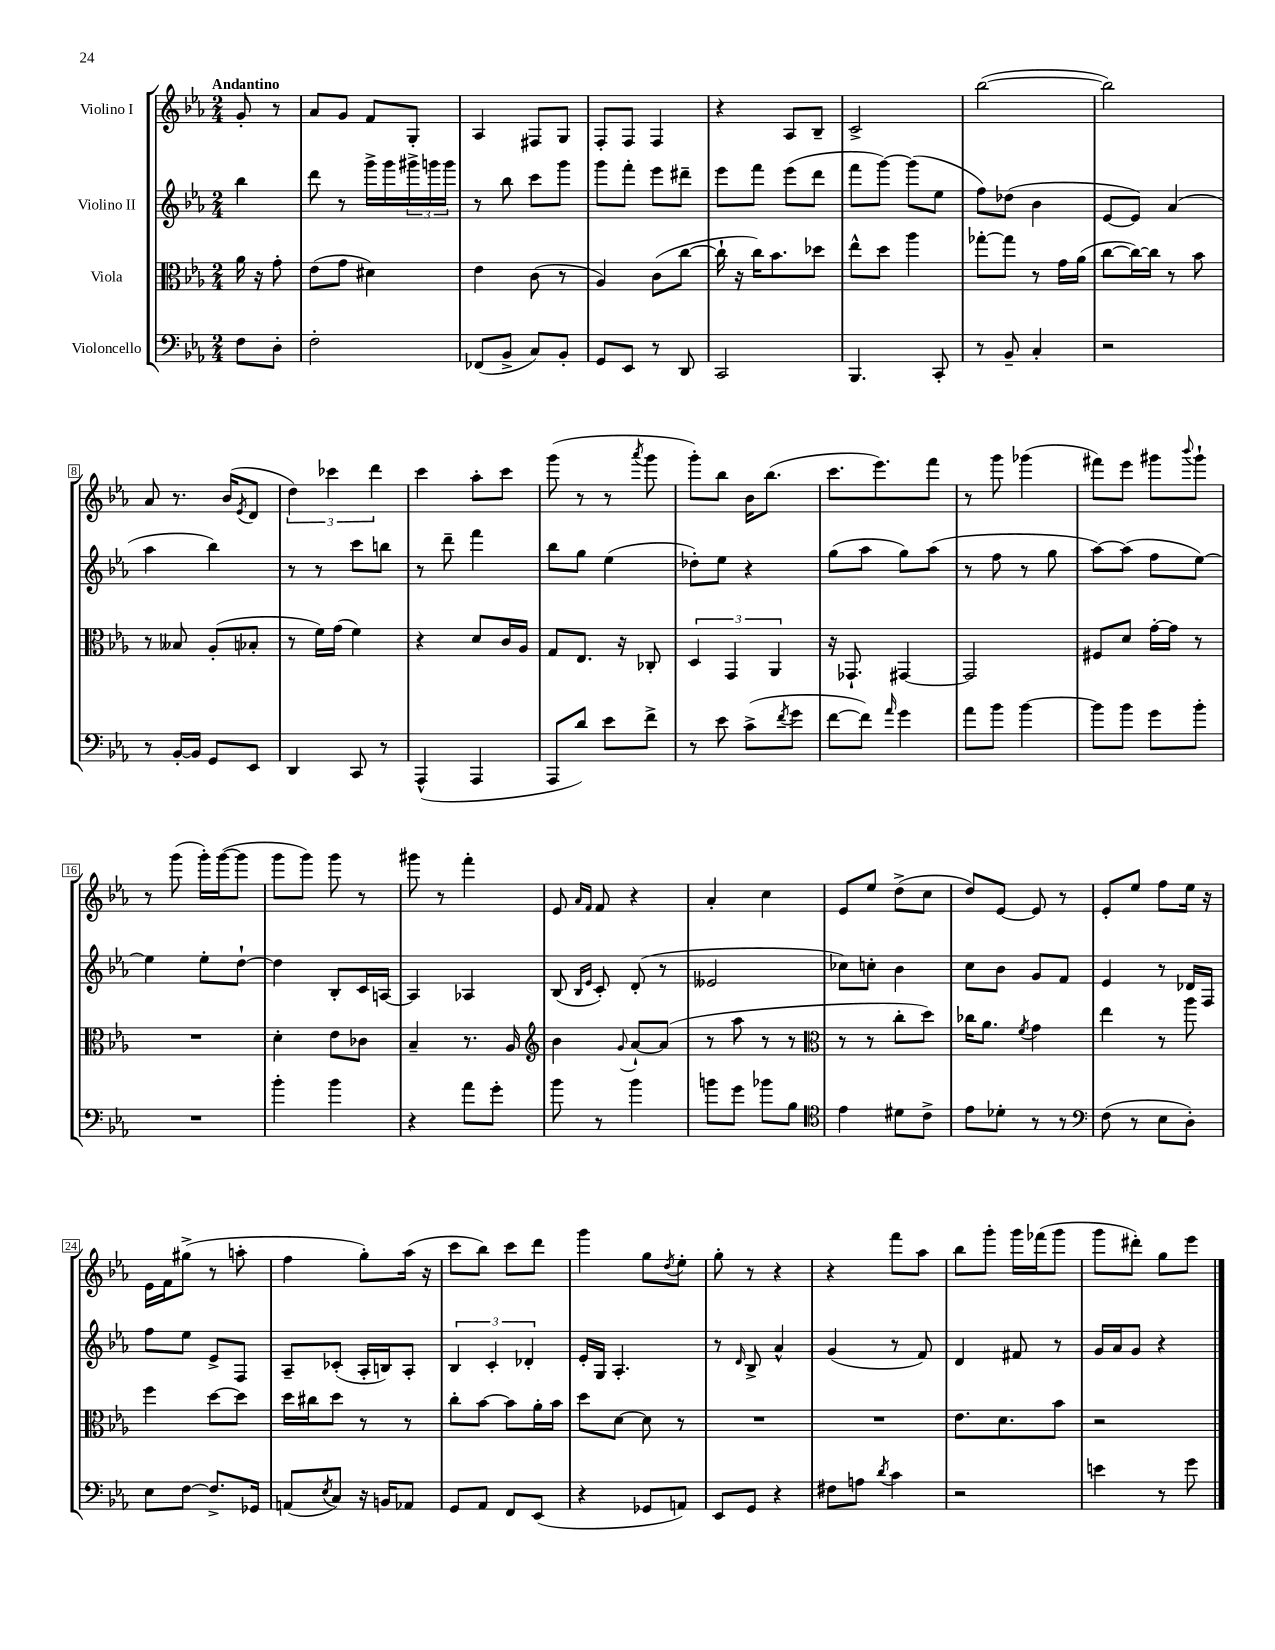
<<
\new StaffGroup <<
\new Staff = "s0" \with { instrumentName = "Violino I" } {
    \clef treble \key ees \major \numericTimeSignature \time 2/4 \partial 4 \tempo "Andantino"
    g'8-. r8 |
    aes'8 g'8 f'8 g8-. |
    aes4 fis8 g8 |
    f8-. f8 f4 |
    r4 aes8 bes8-- |
    c'2-> |
    bes''2~( |
    bes''2) |
    aes'8 r8. bes'16( \acciaccatura { ees'8 } d'8 |
    \tuplet 3/2 { d''4) ces'''4 d'''4 } |
    c'''4 aes''8-. c'''8 |
    g'''8( r8 r8 \acciaccatura { aes'''8 } g'''8 |
    g'''8-.) bes''8 bes'16 bes''8.( |
    c'''8. ees'''8.) f'''8 |
    r8 g'''8 ges'''4( |
    fis'''8) ees'''8 gis'''8 \appoggiatura { bes'''8 } gis'''8-! |
    r8 g'''8( g'''16-.) g'''16~( g'''8 |
    g'''8 g'''8) g'''8 r8 |
    gis'''8 r8 f'''4-. |
    ees'8 \grace { aes'16 f'16 } f'8 r4 |
    aes'4-. c''4 |
    ees'8 ees''8 d''8->( c''8 |
    d''8) ees'8~ ees'8 r8 |
    ees'8-. ees''8 f''8 ees''16 r16 |
    ees'16 f'16 gis''8->( r8 a''8-. |
    f''4 g''8-.) aes''16( r16 |
    c'''8 bes''8) c'''8 d'''8 |
    g'''4 g''8 \acciaccatura { d''8 } ees''8-. |
    g''8-. r8 r4 |
    r4 f'''8 aes''8 |
    bes''8 g'''8-. g'''16 fes'''16( g'''8 |
    g'''8 dis'''8-.) g''8 ees'''8 \bar "|." |
}
\new Staff = "s1" \with { instrumentName = "Violino II" } {
    \clef treble \key ees \major \numericTimeSignature \time 2/4 \partial 4
    bes''4 |
    d'''8 r8 g'''16-> g'''16 \tuplet 3/2 { gis'''16-> g'''16 g'''16 } |
    r8 bes''8 c'''8 g'''8 |
    g'''8 f'''8-. ees'''8 dis'''8-- |
    ees'''8 f'''8 ees'''8( d'''8 |
    f'''8 g'''8~) g'''8( ees''8 |
    f''8) des''8( bes'4 |
    ees'8~ ees'8) aes'4( |
    aes''4 bes''4) |
    r8 r8 c'''8 b''8 |
    r8 d'''8-- f'''4 |
    bes''8 g''8 ees''4( |
    des''8-.) ees''8 r4 |
    g''8( aes''8 g''8) aes''8( |
    r8 f''8 r8 g''8 |
    aes''8~) aes''8( f''8 ees''8~) |
    ees''4 ees''8-. d''8~-! |
    d''4 bes8-. c'16 a16~ |
    a4 aes4 |
    bes8( \grace { bes16 ees'16 } c'8-.) d'8-.( r8 |
    eeses'2 |
    ces''8) c''8-. bes'4 |
    c''8 bes'8 g'8 f'8 |
    ees'4 r8 des'16 f16 |
    f''8 ees''8 ees'8-> f8 |
    aes8-- ces'8-.( aes16-. b16) aes8-. |
    \tuplet 3/2 { bes4 c'4-. des'4-. } |
    ees'16-. g16 aes4.-. |
    r8 \grace { d'16 } bes8-> aes'4-^ |
    g'4( r8 f'8) |
    d'4 fis'8 r8 |
    g'16 aes'16 g'8 r4 \bar "|." |
}
\new Staff = "s2" \with { instrumentName = "Viola" } {
    \clef alto \key ees \major \numericTimeSignature \time 2/4 \partial 4
    aes'16 r16 g'8-. |
    ees'8( g'8 dis'4) |
    ees'4 c'8( r8 |
    aes4) c'8( c''8~ |
    c''16-! r16 c''16) bes'8. des''8 |
    ees''8-^ d''8 aes''4 |
    ges''8~-. ges''8 r8 g'16 aes'16( |
    c''8~ c''16~) c''16 r8 bes'8 |
    r8 beses8 aes8-.( bes8-. |
    r8 f'16) g'16( f'4) |
    r4 d'8 c'16 aes16 |
    g8 ees8. r16 ces8-. |
    \tuplet 3/2 { d4 g,4 aes,4 } |
    r16 ges,8.-! gis,4~ |
    gis,2 |
    fis8 d'8 g'16~-. g'16 r8 |
    R2 |
    d'4-. ees'8 ces'8 |
    bes4-- r8. aes16 |
    \clef treble bes'4 \appoggiatura { g'8 } aes'8~-! aes'8( |
    r8 aes''8 r8 r8 |
    \clef alto r8 r8 c''8-. d''8) |
    ces''16 aes'8. \acciaccatura { f'8 } g'4 |
    ees''4 r8 aes''8 |
    f''4 d''8~ d''8 |
    d''16 cis''16 d''8 r8 r8 |
    c''8-. bes'8~ bes'8 aes'16-. bes'16 |
    d''8 d'8~ d'8 r8 |
    R2 |
    R2 |
    ees'8. d'8. bes'8 |
    r2 \bar "|." |
}
\new Staff = "s3" \with { instrumentName = "Violoncello" } {
    \clef bass \key ees \major \numericTimeSignature \time 2/4 \partial 4
    f8 d8-. |
    f2-. |
    fes,8( bes,8-> c8) bes,8-. |
    g,8 ees,8 r8 d,8 |
    c,2 |
    bes,,4. c,8-. |
    r8 bes,8-- c4-. |
    r2 |
    r8 bes,16~-. bes,16 g,8 ees,8 |
    d,4 c,8 r8 |
    aes,,4-^( aes,,4 |
    aes,,8 d'8) ees'8 f'8-> |
    r8 ees'8 c'8->( \acciaccatura { f'8 } g'8 |
    f'8~ f'8) \grace { aes'16 } g'4 |
    aes'8 bes'8 bes'4~ |
    bes'8 bes'8 g'8 bes'8-. |
    R2 |
    bes'4-. bes'4 |
    r4 aes'8 g'8-. |
    bes'8 r8 bes'4 |
    b'8 g'8 bes'8 bes8 |
    \clef tenor ees'4 dis'8 c'8-> |
    ees'8 des'8-. r8 r8 |
    \clef bass f8( r8 ees8 d8-.) |
    ees8 f8~ f8.-> ges,16 |
    a,8( \acciaccatura { ees8 } c8) r16 b,16 aes,8 |
    g,8 aes,8 f,8 ees,8( |
    r4 ges,8 a,8) |
    ees,8 g,8 r4 |
    fis8 a8 \acciaccatura { d'8 } c'4 |
    r2 |
    e'4 r8 g'8 \bar "|." |
}
>>
>>
\layout { \context { \Score \override BarNumber.stencil = #(make-stencil-boxer 0.1 0.3 ly:text-interface::print) } }
